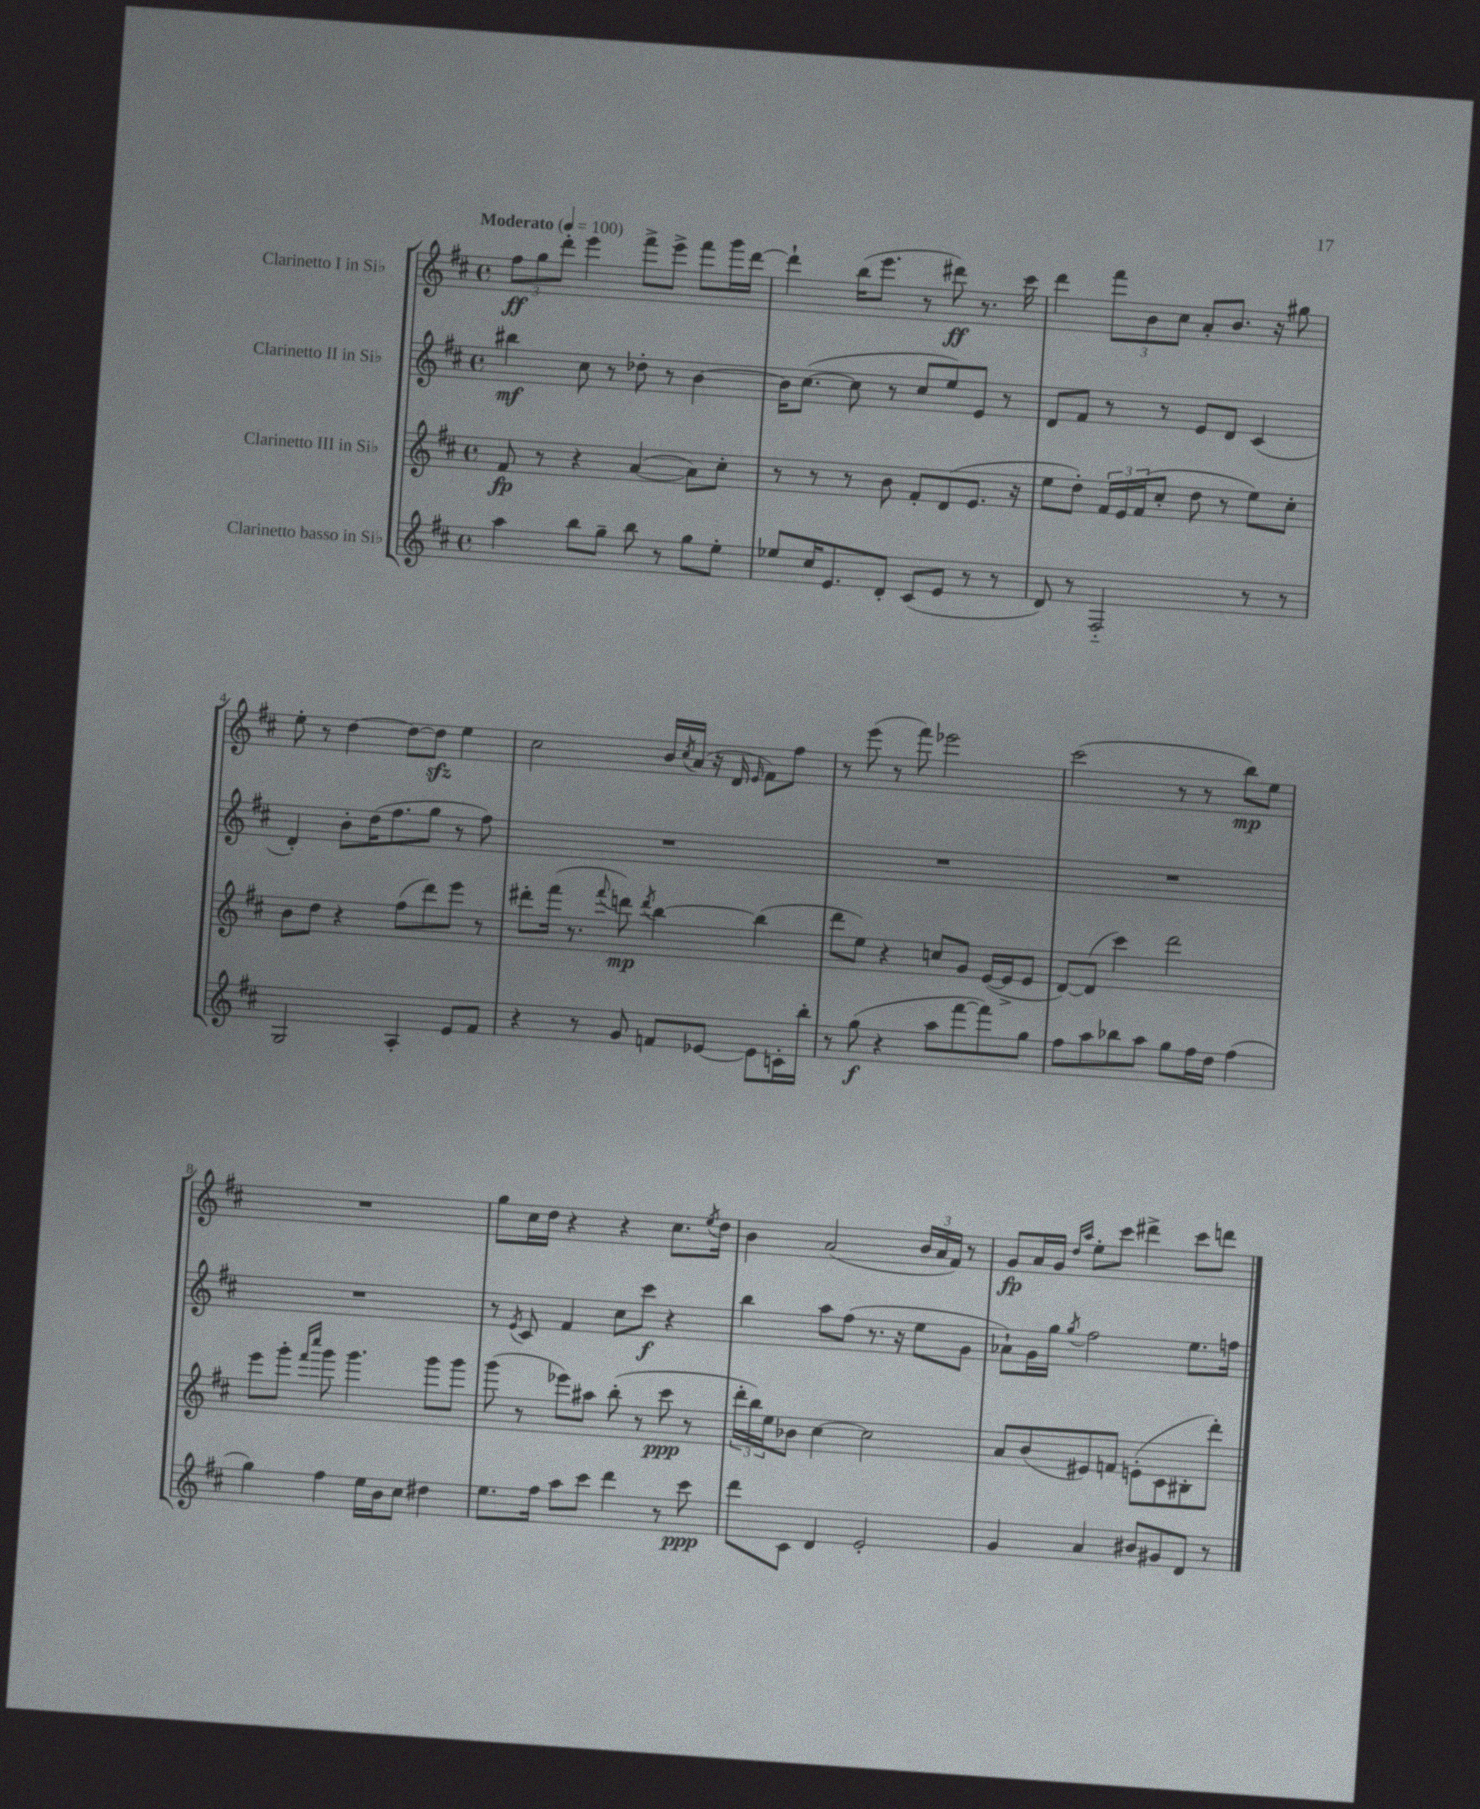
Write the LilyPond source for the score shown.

<<
\new StaffGroup <<
\new Staff = "s0" \with { instrumentName = "Clarinetto I in Sib" } {
    \clef treble \key d \major \defaultTimeSignature \time 4/4 \tempo "Moderato" 4 = 100
    \tuplet 3/2 { fis''8\ff g''8 d'''8-. } e'''4 fis'''8-> e'''8-> fis'''8 g'''16 d'''16~ |
    d'''4-! b''16( e'''8. r8 dis'''8\ff) r8. cis'''16 |
    d'''4 \tuplet 3/2 { fis'''8 b'8 cis''8 } a'8-. b'8. r16 gis''8 |
    e''8-. r8 d''4~ d''8~ d''8\sfz e''4 |
    cis''2 b'16 \acciaccatura { cis''8 } a'16( r16 d'16 \grace { e'16 } fis'8) fis''8 |
    r8 e'''8( r8 fis'''8) ees'''2 |
    cis'''2( r8 r8 b''8\mp) e''8 |
    R1 |
    g''8 cis''16 d''16 r4 r4 cis''8. \acciaccatura { e''8 } d''16 |
    b'4 a'2( \tuplet 3/2 { b'16 a'16 fis'16) } r8 |
    g'8\fp a'16 g'16 \grace { d''16 a''16 } e''8-. cis'''8 dis'''4-> cis'''8 d'''8 \bar "|." |
}
\new Staff = "s1" \with { instrumentName = "Clarinetto II in Sib" } {
    \clef treble \key d \major \defaultTimeSignature \time 4/4
    bis''4\mf cis''8 r8 des''8-. r8 b'4~ |
    b'16 cis''8.~( cis''8 r8 cis''8 e''8) e'8 r8 |
    d'8 fis'8 r8 r8 e'8 d'8 cis'4( |
    d'4-.) b'8-. d''16( fis''8. g''8 r8 fis''8) |
    R1 |
    R1 |
    R1 |
    R1 |
    r8 \acciaccatura { e'8 } cis'8 fis'4 cis''8 cis'''8\f r4 |
    b''4 a''8 fis''8( r8. r16 e''8 g'8 |
    aes'8-!) g'16 g''16 \acciaccatura { g''8 } fis''2 e''8. f''16 \bar "|." |
}
\new Staff = "s2" \with { instrumentName = "Clarinetto III in Sib" } {
    \clef treble \key d \major \defaultTimeSignature \time 4/4
    fis'8\fp r8 r4 a'4~( a'8) cis''8-. |
    r8 r8 r8 b'8 fis'8-. d'8( e'8. r16 |
    e''8 d''8-.) \tuplet 3/2 { fis'16 e'16 fis'16( } cis''8-. d''8 r8 e''8) cis''8-. |
    b'8 d''8 r4 fis''8( d'''8) e'''8 r8 |
    dis'''8-. fis'''16( r8. \appoggiatura { fis'''8 } d'''8\mp) \acciaccatura { d'''8 } b''4~ b''4( |
    d'''8 e''8) r4 c''8 g'8 e'16~( e'16-> e'8 |
    d'8~) d'8( cis'''4) d'''2 |
    e'''8 g'''8-. \grace { fis'''16 cis''''16 } g'''8 g'''4. g'''8 g'''8 |
    g'''8( r8 ees'''8) ais''8 b''8-.( r8 cis'''8\ppp r8 |
    \tuplet 3/2 { d'''16-. b''16) e''16 } bes'8 cis''4~ cis''2 |
    a'8 b'8( eis'8) f'8 e'8-.( cis'8 bis8-. d'''8-.) \bar "|." |
}
\new Staff = "s3" \with { instrumentName = "Clarinetto basso in Sib" } {
    \clef treble \key d \major \defaultTimeSignature \time 4/4
    a''4 b''8 g''8-- b''8 r8 g''8 e''8-. |
    ees''8 cis''16 e'8. d'8-. cis'8( e'8 r8 r8 |
    d'8) r8 fis2-_ r8 r8 |
    g2 a4-. e'8 fis'8 |
    r4 r8 g'8 f'8 ees'8~ ees'8 c'16-. b''16-. |
    r8 g''8\f( r4 a''8 fis'''8~ fis'''8) g''8 |
    fis''8 a''8 bes''8 a''8 g''8 fis''16 d''16 fis''4( |
    g''4) fis''4 e''16 b'16 cis''8 dis''4 |
    e''8. fis''16 a''8 cis'''8 d'''4 r8 cis'''8\ppp |
    d'''8 cis'8 d'4 e'2-. |
    g'4 a'4 bis'8 gis'8 d'8 r8 \bar "|." |
}
>>
>>
